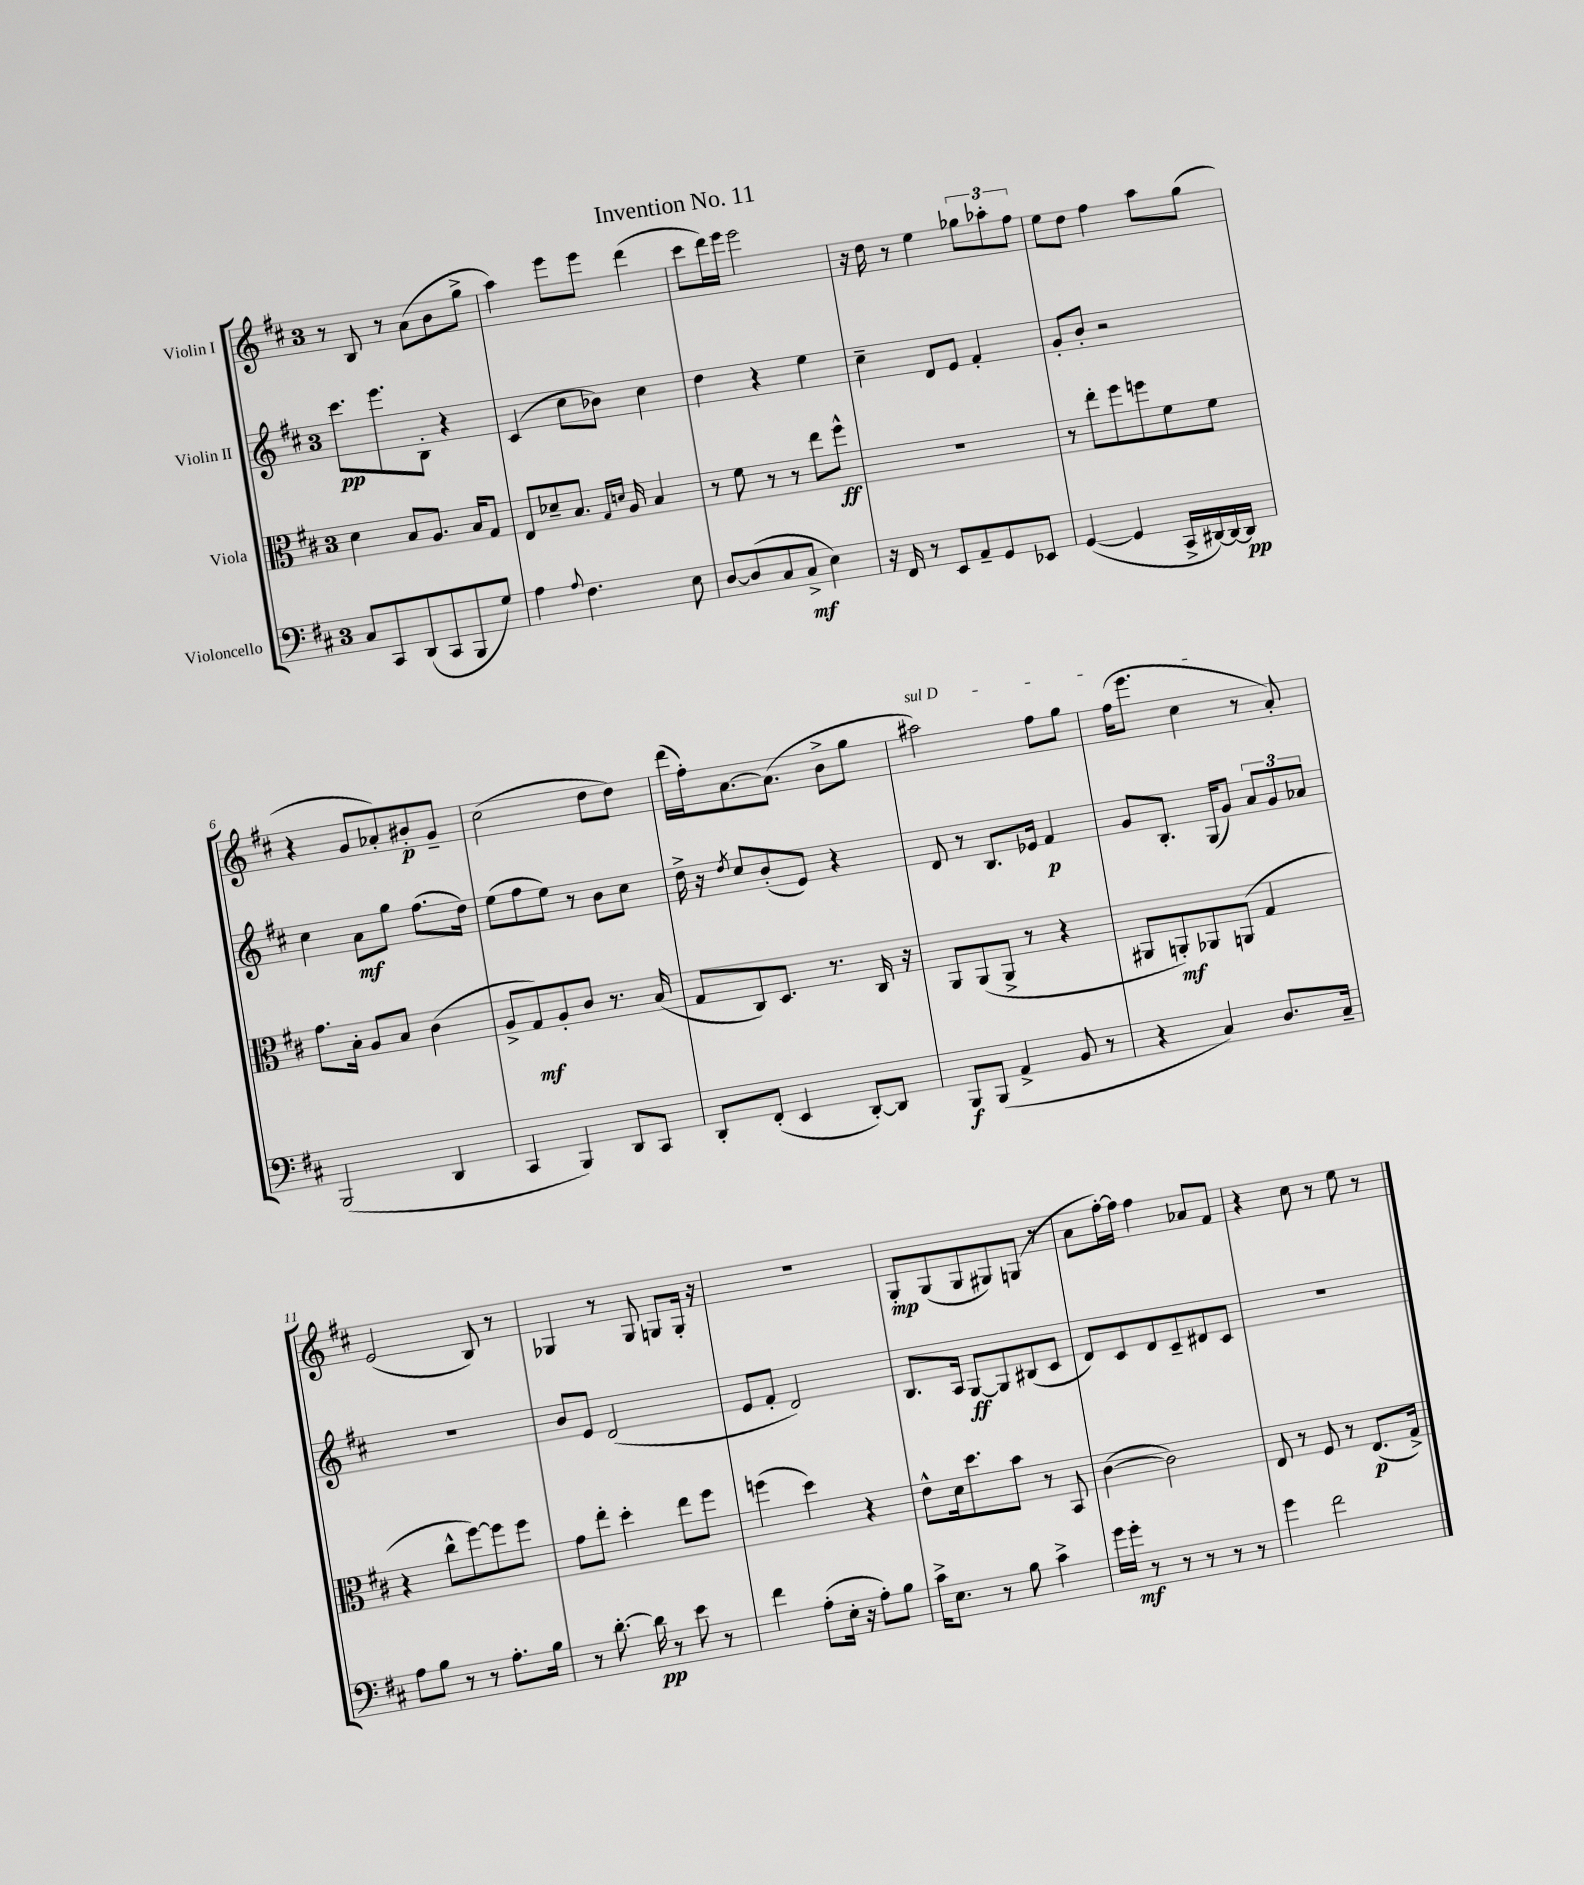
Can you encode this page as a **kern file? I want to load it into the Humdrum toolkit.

**kern	**kern	**kern	**kern
*staff4	*staff3	*staff2	*staff1
*clefF4	*clefC3	*clefG2	*clefG2
*k[f#c#]	*k[f#c#]	*k[f#c#]	*k[f#c#]
*M3/4	*M3/4	*M3/4	*M3/4
8C#/L	4d\	8.ccc#\L	8r
8CC#/	.	.	8B/
.	.	8.eee\	.
(8DD/	8B/L	.	8r
8CC#/	8.A/J	8B'\J	(8a\L
8BBB/	.	4r	8b\
.	16B/LK	.	.
8G/J)	8G/J	.	8gg^\J
=	=	=	=
4A\	8E/L	(4c#/	4aa\)
.	8d-~/	.	.
8qqA/	.	.	.
4.F#\	8.B/J	8cc#\L	8eee\L
.	.	8b-\J)	8eee\J
.	16qqG/LL	.	.
.	16qqd/JJ	.	.
.	16A/	.	.
.	4B/	4cc#\	(4ddd\
8E\	.	.	.
=	=	=	=
[8D/L	8r	4dd\	8ccc#\L
(8D/]	8f#\	.	16ddd\L)
.	.	.	16eee\JJ
8C#/	8r	4r	2eee\
8C#^/J	8r	.	.
4E\)	8ee\L	4ee\	.
.	8ff#^^\J	.	.
=	=	=	=
16r	2.r	4cc#~\	16r
16FF#/	.	.	16dd\
8r	.	.	8r
8EE/L	.	8d/L	4ee\
8AA~/	.	8e/J	.
8GG/	.	4f#'/	12gg-\L
.	.	.	12aa-'\
8EE-/J	.	.	.
.	.	.	12ff#\J
=	=	=	=
([4GG/	8r	8g'/L	8ee\L
.	8ee'\L	8b'/J	8dd\J
4GG/]	8ff#\	2r	4ff#\
.	8ff\	.	.
16CC#^/LL	8f#\	.	8aa\L
[16DD#/)	.	.	.
16DD#/_	8f#\J	.	(8gg\J
16DD#/]JJ	.	.	.
=	=	=	=
(2BBB/	8.g\L	4cc#\	4r
.	16B'\Jk	.	.
.	8A/L	8a\L	8g/L
.	8B/J	8gg\J	8a-'/)
4DD/	(4c#\	(8.ff#\L	8b#'/
.	.	.	8g~/J
.	.	16dd\Jk)	.
=	=	=	=
4CC#/	8A^/L	(8ee\L	(2cc#\
.	8G/)	8ff#\	.
4BBB/)	8A'/	8ee\J)	.
.	8c#/J	8r	.
8DD/L	8.r	8b\L	8dd\L
8CC#/J	.	8cc#\J	8dd\J)
.	(16B/	.	.
=	=	=	=
8DD'/L	8G/L	16dd^\	(16ddd\LL
.	.	16r	16ff#'\J)
.	.	8qdd/	.
(8FF#'/J	8C#/)	8cc#/L	[8.a\
4EE/	8.D/J	(8b'/	.
.	.	.	(8.a\]J
.	.	8e/J)	.
.	8.r	.	.
[8DD'/L)	.	4r	8b^\L
8DD/]J	16C#/	.	8gg\J
.	16r	.	.
=	=	=	=
8BBB/L	8AA/L	8d/	2aa#\)
(8BBB/J	(8AA/	8r	.
4AA^/	8AA^/J	8.B/L	.
.	8r	.	.
.	.	16e-/Jk	.
8BB/	4r	4f#/	8ff#\L
8r	.	.	8gg\J
=	=	=	=
4r	8AA#/L	8g/L	(16ff#\LK
.	.	.	8.eee\J
.	8AA'/)	8.B'/J	.
4C#/)	8AA-/	.	4cc#\
.	.	(16G/LK	.
.	(8AA/J	8g/J)	.
8.D/L	4G/	12a/L	8r
.	.	12g/	.
.	.	.	8a'/)
.	.	12a-/J	.
16C#~/Jk	.	.	.
=	=	=	=
8A\L	4r	2.r	(2e/
8B\J	.	.	.
8r	8cc#^^\L	.	.
8r	[8ff#\)	.	.
8.A'\L	8ff#\]	.	8B/)
.	8ff#\J	.	8r
16B\Jk	.	.	.
=	=	=	=
8r	8g\L	8b/L	4G-/
[8.d'\	8ee'\J	8e/J	.
.	4dd'\	(2d/	8r
16d\]	.	.	.
8r	.	.	8G-/
8e\	8ee\L	.	8G/L
8r	8ff#\J	.	16G'/Jk
.	.	.	16r
=	=	=	=
4f#\	(4ff\	8e/L	2.r
.	.	8f#'/J	.
(8A'\L	4dd\)	2d/)	.
16E'\Jk	.	.	.
16r	.	.	.
8A'\L)	4r	.	.
8B\J	.	.	.
=	=	=	=
16c#^\LK	8e^^\L	8.B/L	8G'/L
8.E\J	.	.	.
.	16d\k	.	(8G/
.	8.dd\	16A/Jk	.
8r	.	[8G/L	8G/
8B\	8b\J	8G/]	8G#/)
4c#^\	8r	(8B#/	(8G/J
.	8BB/	8c#/J	8r
=	=	=	=
16g\LL	([4c#\	8d/L)	8a\L
16g'\JJ	.	.	.
8r	.	8c#/	[16ff#'\L)
.	.	.	16ff#\]JJ
8r	2c#\])	8d/	4ff#\
8r	.	8c#~/	.
8r	.	8d#/	8a-/L
8r	.	8c#/J	8f#/J
=	=	=	=
4g\	8E/	2.r	4r
.	8r	.	.
2f#\	8F#/	.	8cc#\
.	8r	.	8r
.	(8.E/L	.	8ee\
.	.	.	8r
.	16G^/Jk)	.	.
==	==	==	==
*-	*-	*-	*-
